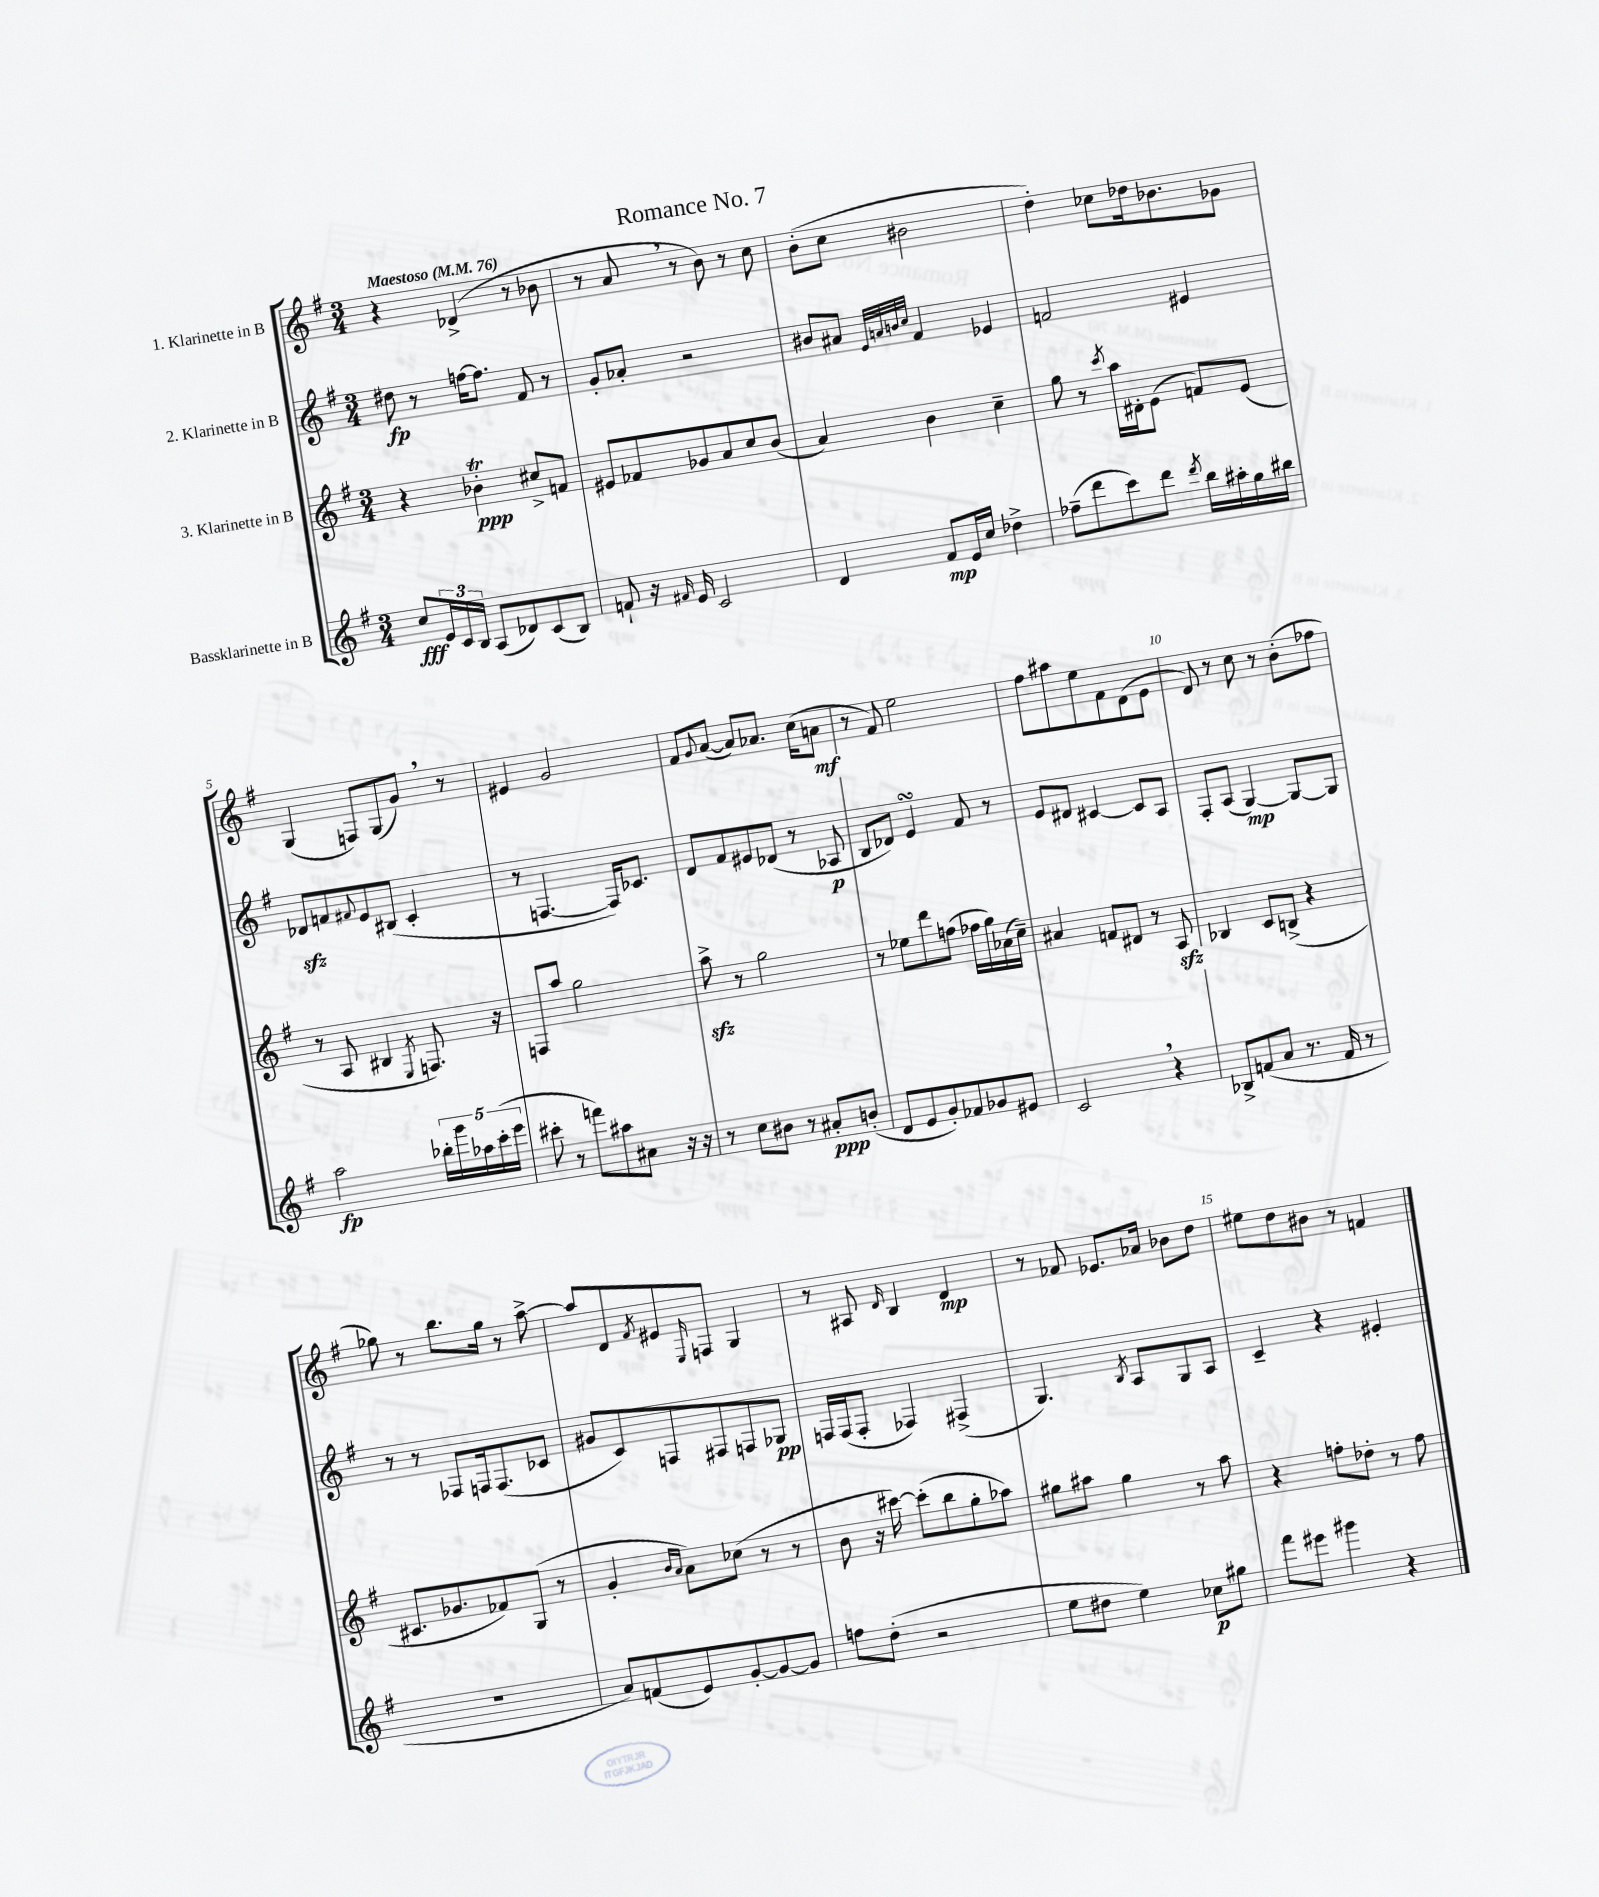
\header { title = "Romance No. 7" }
<<
\new StaffGroup <<
\new Staff = "s0" \with { instrumentName = "1. Klarinette in B" } {
    \clef treble \key g \major \numericTimeSignature \time 3/4 \tempo "Maestoso" 4 = 76
    r4 des'4->( r8 bes'8 |
    r8 a'8 \breathe r8 b'8) r8 c''8 |
    b'8-.( c''8 bis'2 |
    d''4-.) ces''8 des''16 bes'8. ges'8 |
    g4( f8) g8( g'8) \breathe r8 |
    eis'4 g'2 |
    fis'8 \appoggiatura { g'8 } a'8~( a'8) aes'8. c''16( a'8\mf |
    r8 fis'8) e''2 |
    fis''8 ais''8 e''8 fis'8 d'8( e'8 |
    d'8) r8 c''8 r8 b'8-.( fes''8 |
    ges''8) r8 b''8. ges''16 r8 a''8~-> |
    a''8 d'8 \acciaccatura { fis'8 } eis'8 \grace { e16 } f8 g4 |
    r8 ais8 \grace { d'16 } b4 d'4\mp |
    r8 fes'8 ees'8. aes'16 bes'8 d''8 |
    eis''8 d''8 bis'8 r8 f'4 \bar "|." |
}
\new Staff = "s1" \with { instrumentName = "2. Klarinette in B" } {
    \clef treble \key g \major \numericTimeSignature \time 3/4
    dis''8\fp r8 f''16~ f''8. fis'8 r8 |
    g'8-. aes'8-. r2 |
    bis'8 ais'8 \grace { e'32 a'32 b'32 c''32 } fis'4 ees'4 |
    f'2 eis'4 |
    des'8\sfz f'8 \appoggiatura { fis'8 } e'8 bis8( c'4-. |
    r8 f4.~ f16) ces'8. |
    d'8 fis'8 eis'8 des'8( r8 aes8\p |
    b8 des'8) e'4\turn fis'8 r8 |
    e'8 dis'8 cis'4~ cis'8 a8 |
    fis8-. a8( g4~\mp) g8~ g8 |
    r8 r8 fes8 f16 f8.( ces'8 |
    gis'8 c'8) f8 fis8 f8 ges8\pp |
    f16 f16( f8-. fes4) fis4->( |
    g4.) \acciaccatura { b8 } a8 g8 a8 |
    c'4-- r4 eis'4-. \bar "|." |
}
\new Staff = "s2" \with { instrumentName = "3. Klarinette in B" } {
    \clef treble \key g \major \numericTimeSignature \time 3/4
    r4 bes'4-.\trill\ppp cis''8-> f'8 |
    eis'8 fes'8 ges'8 a'8 c''8 b'8( |
    a'4) b'4 c''4-- |
    g''8 r8 \acciaccatura { c'''8 } a''16 dis'16-. e'8( f'8) e'8( |
    r8 a8 bis4 \acciaccatura { e8 } f8.) r16 |
    f8 a''8 g''2 |
    a''8->\sfz r8 g''2 |
    r8 ees''8 d'''8 f''8( fes''16 g''16) aes'16( c''16--) |
    ais'4 f'8 dis'8 r8 a8\sfz |
    bes4 c'8 b8->( r4 |
    cis'8. ges'8. fes'8) g8( r8 |
    g'4-. \grace { b'16 a'16 } a'8) ces''8( r8 r8 |
    b'8 r16 cis'''16~) cis'''8-.( b''8 g''8-. aes''8) |
    gis''8 ais''8 gis''4 r8 ais''8 |
    r4 f''8-. des''8-. r8 f''8 \bar "|." |
}
\new Staff = "s3" \with { instrumentName = "Bassklarinette in B" } {
    \clef treble \key g \major \numericTimeSignature \time 3/4
    c''8\fff \tuplet 3/2 { e'16 c'16 b16 } a8( des'8) c'8( b8) |
    f'8-! r16 \grace { fis'16 } e'16 c'2 |
    d'4 fis'8\mp e'16 c''16 des''4-> |
    fes''8--( d'''8 c'''8) d'''8 \acciaccatura { d'''8 } b''16 ais''16-. g''16 bis''16 |
    a''2\fp \tuplet 5/4 { bes''16-. g'''16 aes''16 c'''16-.( e'''16 } |
    cis'''8-. r8 f'''8) ais''8 ais'8 r16 r16 |
    r8 c''8 bis'8 r8 ais'8-.\ppp b'8-.( |
    d'8 e'8 g'8-.) fes'8 ges'8 eis'8 |
    c'2 \breathe r4 |
    bes8-> f'8( a'8 r8. f'16 r8 |
    R2. |
    a'8) f'8( e'8) g'8~-. g'8~ g'8 |
    f''8 d''8-.( r2 |
    e''8 dis''8 e''4) ces''8\p gis''8 |
    fis'''8 eis'''8 gis'''4 r4 \bar "|." |
}
>>
>>
\layout { \context { \Score \override BarNumber.break-visibility = ##(#f #t #t) barNumberVisibility = #(every-nth-bar-number-visible 5) } }
